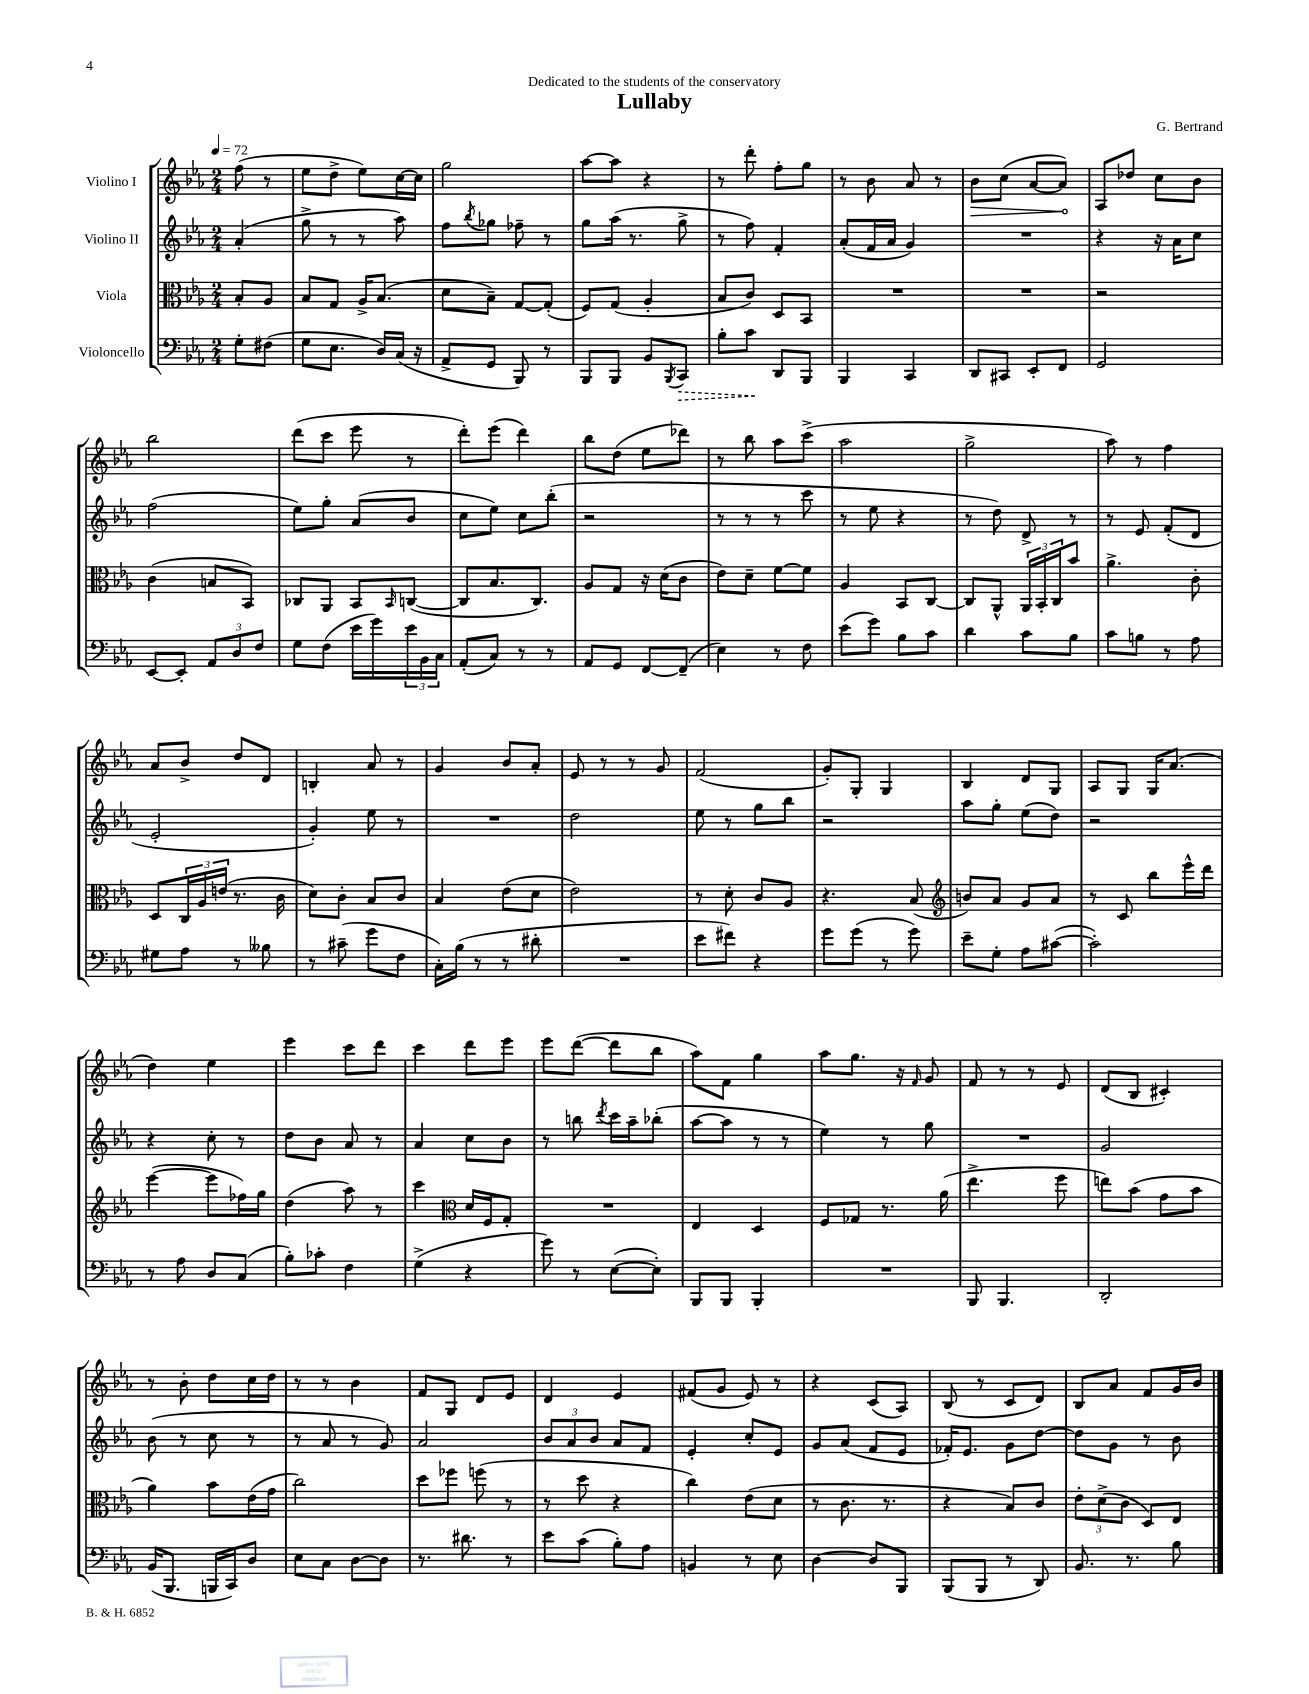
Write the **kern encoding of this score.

**kern	**kern	**kern	**kern
*staff4	*staff3	*staff2	*staff1
*clefF4	*clefC3	*clefG2	*clefG2
*k[b-e-a-]	*k[b-e-a-]	*k[b-e-a-]	*k[b-e-a-]
*M2/4	*M2/4	*M2/4	*M2/4
*MM72	*MM72	*MM72	*MM72
8G'	8B-'	(4a-'	(8ff
(8F#	8A-	.	8r
=	=	=	=
8G	8B-	8gg^	8ee-
8.E-	8G	8r	8dd^
.	16A-^	8r	8ee-)
16D)	(8.B-	.	.
(16C	.	8aa-)	[16cc
16r	.	.	16cc]
=	=	=	=
8AA-^	8d	8ff	2gg
.	.	8qbb-	.
8GG	8B-~)	8gg-	.
8BBB-)	[8G	8ff-~	.
8r	(8G']	8r	.
=	=	=	=
8BBB-	8F)	8gg	[8aa-
8BBB-	(8G	(16aa-	8aa-]
.	.	8.r	.
8BB-	4A-'	.	4r
8qBBB-	.	.	.
8CC	.	8gg^	.
=	=	=	=
8B-'	8B-	8r	8r
8c	8c)	8ff)	8ddd'
8DD	8D	4f'	8ff'
8BBB-	8BB-	.	8gg
=	=	=	=
4BBB-	2r	(8a-'	8r
.	.	16f	8b-
.	.	16a-	.
4CC	.	4g)	8a-
.	.	.	8r
=	=	=	=
8DD	2r	2r	8b-
8CC#	.	.	(8cc
8EE-'	.	.	[8a-
8FF	.	.	8a-])
=	=	=	=
2GG	2r	4r	8A-
.	.	.	8dd-
.	.	16r	8cc
.	.	16a-	.
.	.	8cc	8b-
=	=	=	=
[8EE-	(4c	(2ff	2bb-
8EE-']	.	.	.
12AA-	8B	.	.
12D	.	.	.
.	8BB-)	.	.
12F	.	.	.
=	=	=	=
8G	8C-	8ee-)	(8ddd
(8F	8AA-	8gg'	8ccc
16e-	8BB-	(8a-	8eee-
16g)	.	.	.
.	16qqBB-	.	.
24e-	([8C	8b-	8r
24BB-	.	.	.
24C	.	.	.
=	=	=	=
(8AA-'	8C]	8cc	8ddd')
8C)	8.B-	8ee-)	(8eee-
8r	.	8cc	4ddd)
.	8.C)	.	.
8r	.	(8bb-'	.
=	=	=	=
8AA-	8A-	2r	8bb-
8GG	8G	.	(8dd
[8FF	16r	.	8ee-
.	(16d	.	.
(8FF~]	8c	.	8ddd-)
=	=	=	=
4E-)	8e-)	8r	8r
.	8d~	8r	8bb-
8r	[8f	8r	8aa-
8F	8f]	8ccc	(8ccc^
=	=	=	=
(8e-	4A-	8r	2aa-
8g)	.	8ee-	.
8B-	8BB-	4r	.
8c	[8C	.	.
=	=	=	=
4d	8C]	8r	2gg^
.	8AA-^^	8dd)	.
8c	24AA-	8d^	.
.	24BB-'	.	.
.	24C	.	.
8B-	8b-	8r	.
=	=	=	=
8c	4.a-^	8r	8aa-)
8B	.	8e-	8r
8r	.	(8f'	4ff
8A-	8c'	8d	.
=	=	=	=
8G#	8D	2e-'	8a-
8A-	24C	.	8b-^
.	24A-	.	.
.	(24e	.	.
8r	8.r	.	8dd
8B--	.	.	8d
.	16c	.	.
=	=	=	=
8r	8d)	4g')	4B'
(8c#~	8c'	.	.
8g	8B-	8ee-	8a-
8F	8c	8r	8r
=	=	=	=
16C')	4B-	2r	4g
(16B-	.	.	.
8r	.	.	.
8r	(8e-	.	8b-
8d#'	8d	.	8a-'
=	=	=	=
2r	2e-)	2dd	8e-
.	.	.	8r
.	.	.	8r
.	.	.	8g
=	=	=	=
8e-	8r	8ee-	(2f
8f#)	8d'	8r	.
4r	8c	8gg	.
.	8A-	8bb-	.
=	=	=	=
8g	4.r	2r	8g')
(8g	.	.	8G'
8r	.	.	4G
8g)	(8B-	.	.
=	=	=	=
*	*clefG2	*	*
8e-~	8b)	8aa-	4B-
8G'	8a-	8gg'	.
8A-	8g	(8ee-	8d
([8c#	8a-	8dd)	8G
=	=	=	=
2c#'])	8r	2r	8A-
.	8c	.	8G
.	8bb-	.	16G
.	.	.	(8.a-
.	16eee-^^	.	.
.	16ddd	.	.
=	=	=	=
8r	([4eee-	4r	4dd)
8A-	.	.	.
8D	8eee-]	8cc'	4ee-
(8C	16ff-)	8r	.
.	16gg	.	.
=	=	=	=
8B-')	(4dd	8dd	4eee-
8c-'	.	8b-	.
4F	8aa-)	8a-	8ccc
.	8r	8r	8ddd
=	=	=	=
(4G^	4ccc	4a-	4ccc
*	*clefC3	*	*
4r	16d	8cc	8ddd
.	16F	.	.
.	8G'	8b-	8eee-
=	=	=	=
8g)	2r	8r	8eee-
8r	.	8bb	([8ddd
.	.	8qddd	.
([8E-	.	16ccc	8ddd]
.	.	16aa-~	.
8E-'])	.	(8bb-'	8bb-
=	=	=	=
8BBB-	4E-	[8aa-	8aa-)
8BBB-	.	8aa-]	8f
4BBB-'	4D	8r	4gg
.	.	8r	.
=	=	=	=
2r	8F	4ee-)	8aa-
.	8G-	.	8.gg
.	8.r	8r	.
.	.	.	16r
.	.	.	16qqf
.	.	8gg	8g
.	(16a-	.	.
=	=	=	=
8BBB-	4.ee-^	2r	8f
4.BBB-	.	.	8r
.	.	.	8r
.	8ff	.	8e-
=	=	=	=
2DD'	8ee)	2g	(8d
.	(8b-	.	8B-
.	8g	.	4c#')
.	8b-	.	.
=	=	=	=
(16BB-	4a-)	(8b-	8r
8.BBB-	.	.	.
.	.	8r	8b-'
16BBB	8b-	8cc	8dd
16CC)	.	.	.
8D	(16e-	8r	16cc
.	16g	.	16dd
=	=	=	=
8E-	2cc)	8r	8r
8C	.	8a-	8r
[8D	.	8r	4b-
8D]	.	8g)	.
=	=	=	=
8.r	8dd	2a-	8f
.	8ff-	.	8G
8.d#	.	.	.
.	(8ff	.	8d
8r	8r	.	8e-
=	=	=	=
8e-	8r	12b-	4d
.	.	12a-	.
(8c	8dd	.	.
.	.	12b-	.
8B-')	4r	8a-	4e-
8A-	.	8f	.
=	=	=	=
4BB	4cc)	4e-'	(8f#
.	.	.	8g
8r	(8e-	8cc'	8e-)
8E-	8d	8e-	8r
=	=	=	=
[4D	8r	8g	4r
.	8.c	(8a-	.
8D]	.	8f	(8c
.	8.r	.	.
8BBB-	.	8e-	8A-)
=	=	=	=
(8BBB-	4r	16f-')	(8B-
.	.	8.e-	.
8BBB-	.	.	8r
8r	8B-)	8g	8c
8DD)	8c	[8dd	8d)
=	=	=	=
8.BB-	12e-'	8dd]	8B-
.	(12d^	.	.
.	.	8g	8a-
.	12c	.	.
8.r	.	.	.
.	8D)	8r	8f
8B-	8E-	8b-	16g
.	.	.	16b-
==	==	==	==
*-	*-	*-	*-
